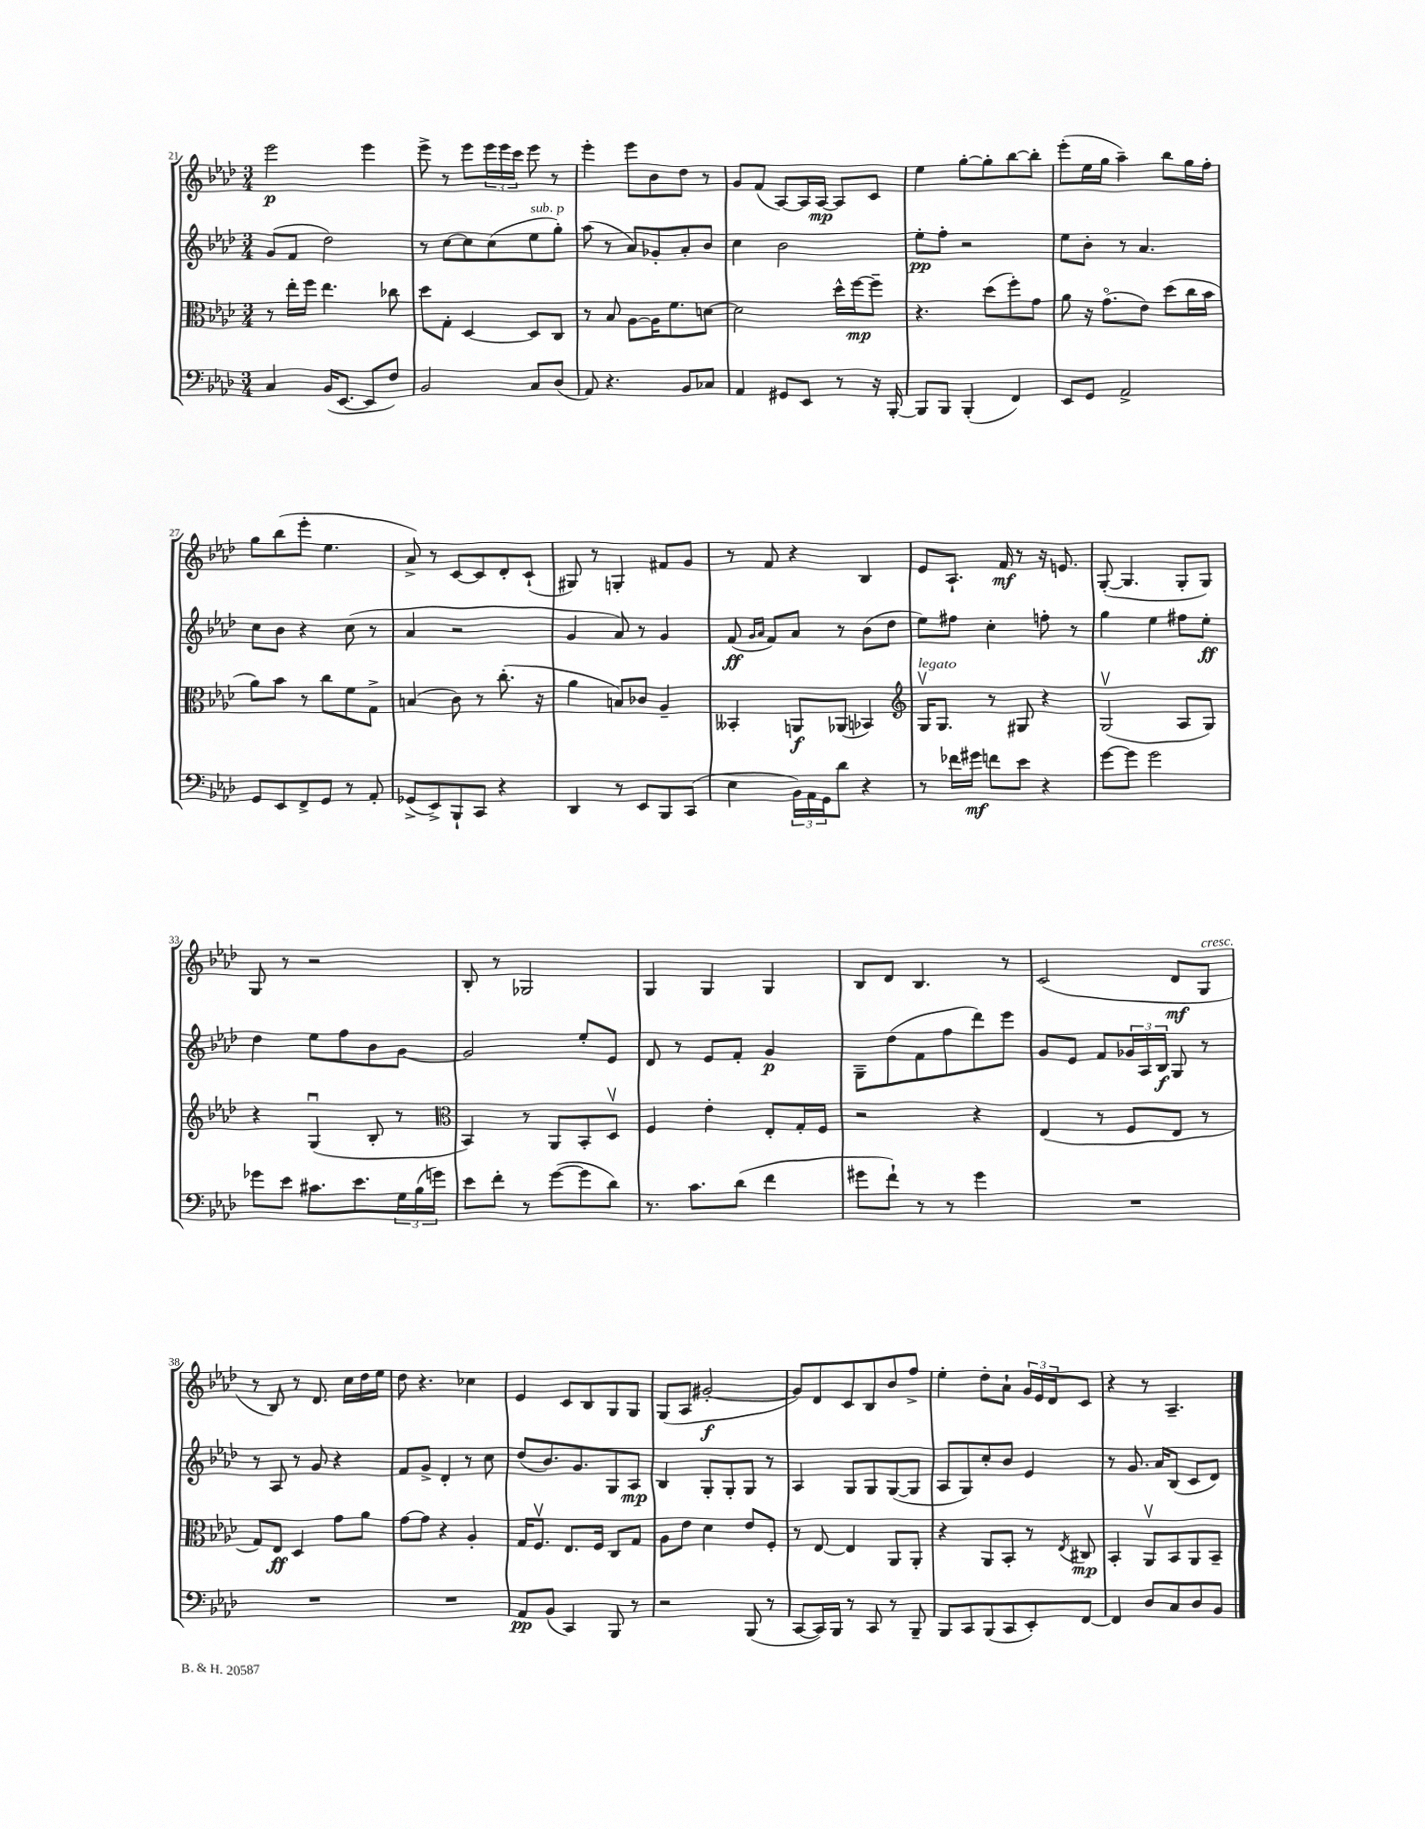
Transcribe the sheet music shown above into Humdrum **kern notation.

**kern	**kern	**kern	**kern
*staff4	*staff3	*staff2	*staff1
*clefF4	*clefC3	*clefG2	*clefG2
*k[b-e-a-d-]	*k[b-e-a-d-]	*k[b-e-a-d-]	*k[b-e-a-d-]
*M3/4	*M3/4	*M3/4	*M3/4
4C	8r	(8g	2eee-
.	16ee-'	8f	.
.	16ff	.	.
(16BB-	4.ee-	2dd-)	.
[8.EE-	.	.	.
8EE-]	.	.	4eee-
8F)	8cc-	.	.
=	=	=	=
2BB-	8dd-	8r	8eee-^
.	8G'	[8cc	8r
.	[4D-	8cc]	8eee-
.	.	(8cc	24eee-
.	.	.	24eee-
.	.	.	24ccc
8C	8D-]	8ee-	8eee-
(8D-	8C	8gg')	8r
=	=	=	=
8AA-)	8r	(8aa-	4eee-'
4.r	8B-	8r	.
.	[8A-	8a-)	8eee-
.	16A-]	8g-'	8b-
.	8.f	.	.
8BB-	.	8a-'	8dd-
8C-	[8d	8b-	8r
=	=	=	=
4AA-	2d]	4cc	8g
.	.	.	(8f
8GG#	.	2b-	[8A-)
8EE-	.	.	16A-]
.	.	.	[16A-
8r	16dd-^^	.	8A-]
.	[16ff	.	.
16r	8ff~]	.	8c
[16BBB-'	.	.	.
=	=	=	=
8BBB-]	4.r	8ee-'	4ee-
8BBB-	.	8ff'	.
(4BBB-'	.	2r	[8gg'
.	(8dd-	.	8gg']
4FF)	8ff')	.	[8bb-
.	8g	.	8bb-']
=	=	=	=
8EE-	8a-	8ee-	(8eee-'
8GG	16r	8b-'	16ee-
.	(8.go	.	16gg
2AA-^	.	8r	4aa-~)
.	8e-)	4.a-	.
.	(8dd-	.	8bb-
.	16cc	.	16gg
.	16b-	.	16ff'
=	=	=	=
8GG	8a-)	8cc	8gg
8EE-	8b-	8b-	(8bb-
8FF^	8r	4r	8eee-'
8GG	8cc	.	4.ee-
8r	8f	(8cc	.
8AA-'	8G^	8r	.
=	=	=	=
(8GG-^	(4B	4a-	8a-^)
8EE-^)	.	.	8r
8BBB-`	8c)	2r	[8c
8CC	8r	.	8c]
4r	(8.cc'	.	8d-'
.	.	.	(8c`
.	16r	.	.
=	=	=	=
4DD-	4a-	4g	8G#)
.	.	.	8r
8r	8B)	8a-)	4G'
8EE-	8c-	8r	.
8BBB-	4A-~	4g	8f#
(8CC	.	.	8g
=	=	=	=
4E-	4BB--'	(8f	8r
.	.	16qqg	.
.	.	16qqa-	.
.	.	8f)	8f
24BB-)	8AA	8a-	4r
24AA-	.	.	.
24GG	.	.	.
8d-	(8AA-	8r	.
4r	4BB-)	(8b-	4B-
.	.	8dd-	.
=	=	=	=
*	*clefG2	*	*
8r	16Gv	8ee-)	8e-
.	8.G	.	.
16f-	.	8ff#	8.A-`
16g#	.	.	.
8f	8r	4cc'	.
.	.	.	16f
8e-	8G#	.	8r
4r	4r	8ff'	16r
.	.	.	8.e
.	.	8r	.
=	=	=	=
[8g	(2Gv	4gg	([8G'
8g]	.	.	4.G]
2g	.	4ee-	.
.	8A-	8ff#	8G'
.	8G)	8ee-'	8G)
=	=	=	=
8g-	4r	4dd-	8G
8e-	.	.	8r
8.c#	(4Gu	8ee-	2r
.	.	8ff	.
8.e-	.	.	.
.	8B-'	8b-	.
24G	8r	[8g	.
(24B-	.	.	.
24g)	.	.	.
=	=	=	=
*	*clefC3	*	*
8e-	4BB-)	2g]	8B-'
8f'	.	.	8r
8r	8r	.	2G-
([8g	8AA-	.	.
8g]	8BB-'	8ee-'	.
8d-)	8D-v	8e-	.
=	=	=	=
8.r	4F	8d-	4G
.	.	8r	.
8.c	.	.	.
.	4e-'	8e-	4G
(8d-	.	8f'	.
4f	8E-'	4g	4G
.	16G'	.	.
.	16F	.	.
=	=	=	=
8g#	2r	8G~	8B-
8f`)	.	(8dd-	8d-
8r	.	8f	4.B-
8r	.	8ff	.
4g#	4r	8ddd-)	.
.	.	8eee-	8r
=	=	=	=
2.r	(4E-	8g	(2c
.	.	8e-	.
.	8r	8f	.
.	8F	24g-	.
.	.	24A-	.
.	.	24B-	.
.	8E-	8G	8d-
.	8r	8r	8G
=	=	=	=
2.r	8G)	8r	8r
.	8E-	8A-	8B-)
.	4D-	8r	8r
.	.	8g	8.d-
.	8g	4r	.
.	.	.	16cc
.	8a-	.	16dd-
.	.	.	16ee-
=	=	=	=
2.r	[8g	8f	8dd-
.	8g]	8g^	4.r
.	4r	4d-'	.
.	4A-'	8r	4cc-
.	.	8cc	.
=	=	=	=
8AA-	16G	(8dd-	4e-
.	8.Fv	.	.
(8BB-	.	8.b-)	.
4CC)	8.E-	.	8c
.	.	8.g	.
.	.	.	8B-
.	16F	.	.
8BBB-	8C	8G	8G
8r	8G	8A-	8G
=	=	=	=
2r	8A-	4B-	(8G
.	8e-	.	8A-
.	4d-	8G'	[2g#'
.	.	8G'	.
(8BBB-	8e-	8G	.
8r	8F'	8r	.
=	=	=	=
[8CC	8r	4A-	8g#])
16CC])	[8E-	.	8d-
16BBB-	.	.	.
8r	4E-]	8G	8c
8CC	.	8G	8B-
8r	8AA-	([8G	8b-
8BBB-~	8AA-'	8G]	8ff^
=	=	=	=
8BBB-	4r	8A-	4ee-'
8CC	.	8G)	.
(8BBB-	8AA-	8cc'	8dd-'
8CC	8BB-'	8b-	8a-`
8EE-')	8r	4e-	24g
.	.	.	24e-
.	.	.	24d-
.	8qE-	.	.
[8FF	8C#	.	8c
=	=	=	=
4FF]	4BB-'	8r	4r
.	.	8.g	.
8D-	8AA-v	.	8r
.	.	16a-	.
8C	8BB-	(8B-	4.A-~
8D-	8AA-	8c	.
8BB-	8BB-~	8d-)	.
==	==	==	==
*-	*-	*-	*-
